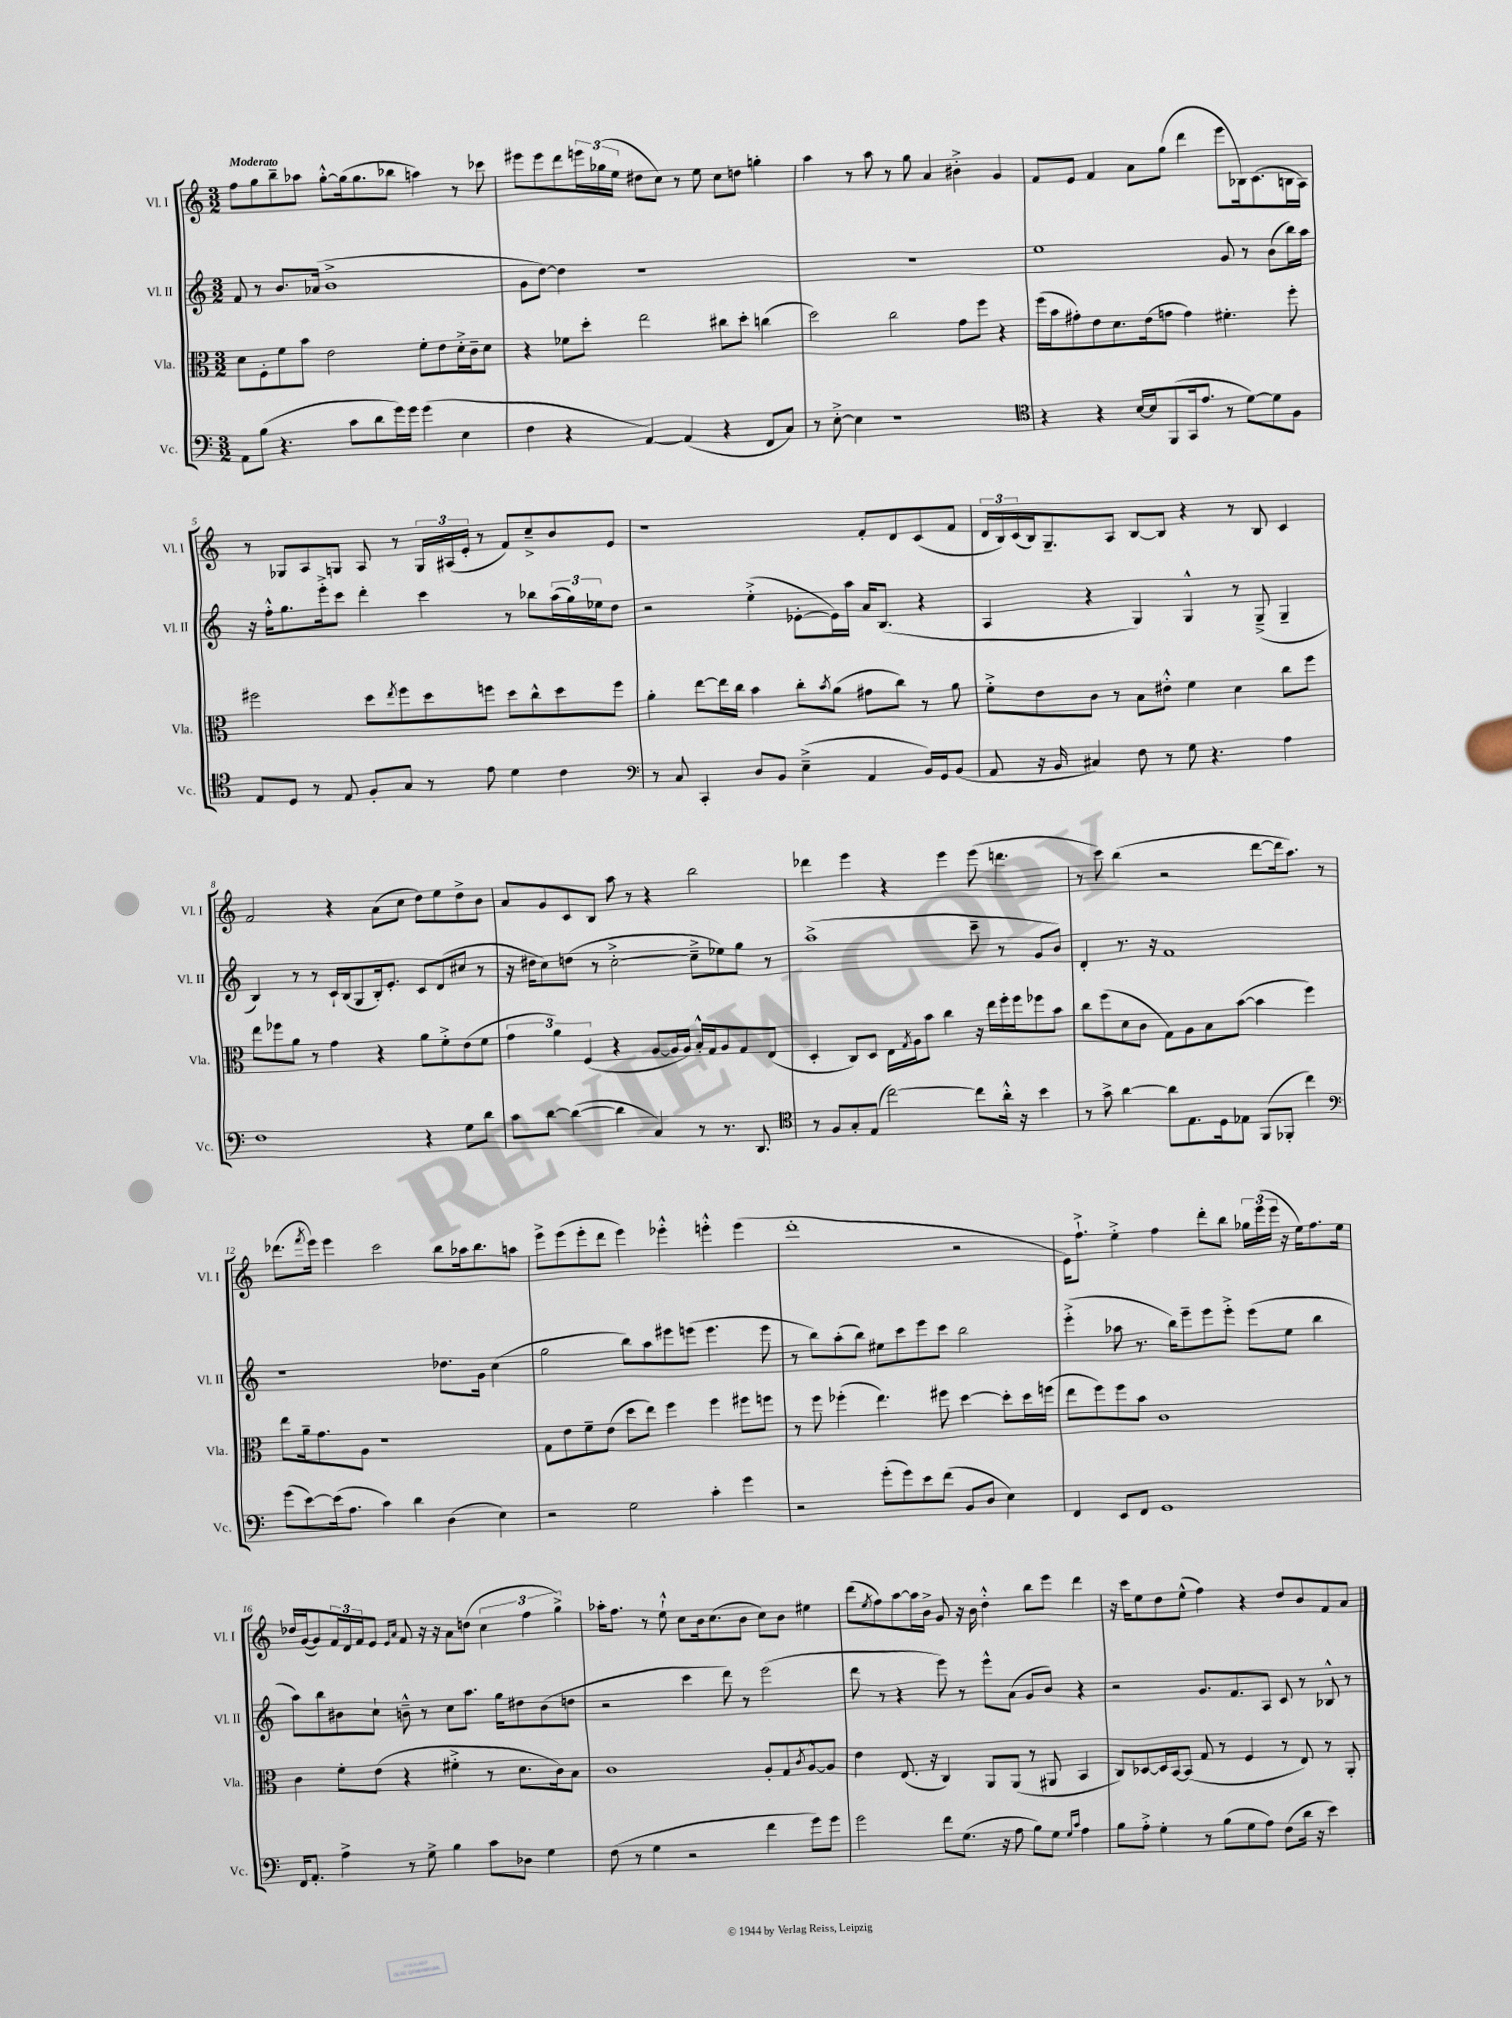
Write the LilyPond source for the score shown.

<<
\new StaffGroup <<
\new Staff = "s0" \with { instrumentName = "Vl. I" shortInstrumentName = "Vl. I" } {
    \clef treble \key c \major \numericTimeSignature \time 3/2 \tempo "Moderato"
    f''8 g''8 b''8-- aes''8 g''8~-.-^ g''16( g''8. bes''8 a''4) r8 ces'''8 |
    eis'''8 eis'''8 d'''8 \tuplet 3/2 { e'''16 ges''16( e''16 } dis''8 c''8) r8 e''8 c''8 d''8 g''4-. |
    a''4 r8 a''8 r8 g''8 a'4 bis'4-.-> g'4 |
    f'8 e'8 f'4 a'8 g''8( d'''4 e'''8 bes16) c'8.( b16 a16) |
    r8 ges8 a8 g8 a8 r8 \tuplet 3/2 { g16 ais16( e'16-. } r8 f'8) c''8---> b'8 e'8 |
    r1 f'8-. d'8 c'8( f'8 |
    \tuplet 3/2 { d'16 b16) c'16( } b16) g8.-- a8 b8~ b8 r4 r8 b8 c'4 |
    f'2 r4 a'8( c''8 d''8) e''8 d''8-> b'8 |
    a'8 g'8 c'8 b8 a''8 r8 r4 b''2 |
    des'''4 e'''4 r4 e'''4 e'''8( d'''4. |
    r8 c'''8) b''4( r2 d'''8~ d'''16 a''8.) r8 |
    des'''8.( \acciaccatura { f'''8 } e'''16) e'''4 c'''2 b''8 aes''16 b''8. a''8 |
    e'''8-> e'''8( e'''8-. d'''8 e'''4) ees'''4-.-^ e'''4-.-^ e'''4( |
    d'''1-. r2 |
    e'16) f''8.-!-> e''4-.-> f''4 d'''8-. b''8 \tuplet 3/2 { ges''16 e'''16( e'''16 } r16 e''16) f''8. e''16 |
    des''16 g'16~( g'8) \tuplet 3/2 { f'16 d'16 f'16 } e'8 \grace { e'16 a'16 } f'8 r16 r16 a'8 d''8( \tuplet 3/2 { c''4 f''4 g''4->) } |
    aes''16-. f''8. r8 e''8-!-^ c''8 b'16 c''8.( b'8 c''8) b'8 eis''4 |
    d'''8( \acciaccatura { e''8 } f''8) a''8~ a''16 b'16-> g'8 r16 b'16 d''4-.-^ b''8 e'''8 d'''4 |
    r16 c'''16 e''8 d''8 e''8-^( f''4) r4 d''8 b'8 f'8 a'8 \bar "|." |
}
\new Staff = "s1" \with { instrumentName = "Vl. II" shortInstrumentName = "Vl. II" } {
    \clef treble \key c \major \numericTimeSignature \time 3/2
    f'8 r8 b'8. aes'16( b'1-> |
    g'8 d''8~) d''4 r1 |
    r1. |
    e''1 g'8 r8 b'8( b''16) a''16 |
    r16 f''16-.-^ g''8. e'''16-.-> c'''8 d'''4-. c'''4 r8 bes''8 \tuplet 3/2 { a''16( g''16) ees''16 } d''8 |
    r2 e''4-.->( ees'8~-. ees'16) a''16 a'16 b8.( r4 |
    a4 r4 g4) g4-^ r8 g8--->( g4-- |
    b4) r8 r8 c'16-! b16( g8 b16-.) e'8.-. c'8 d'8( cis''8 r8 |
    r16 dis''16 c''8) d''8( r8 c''2~-.-> c''8---> ees''8) g''8 r8 |
    a''1->( c'''8-- r8 g'8 b'8) |
    d'4-. r8. r16 f'1 |
    r1 des''8. g'16 c''4( |
    g''2 b''8) a''8 eis'''8 e'''8( e'''4. e'''8 |
    r8 b''8) a''8-.( b''8) eis''8 c'''8 e'''8 c'''8 b''2 |
    e'''4-.->( aes''8 r8. b''16) e'''8-- e'''8 e'''8-.-> e'''8( e''8 b''4 |
    a''8) b''8 bis'8 c''8-! b'8---^ r8 c''8 a''8. g''16 dis''8 b'8( d''8 |
    r2 c'''4 d'''8) r8 e'''2( |
    d'''8 r8 r4 e'''8) r8 e'''8-^ a'8( g'8 b'8) r4 |
    r2 g'8. f'8. a8 c'8 r8 bes8-^ r8 \bar "|." |
}
\new Staff = "s2" \with { instrumentName = "Vla." shortInstrumentName = "Vla." } {
    \clef alto \key c \major \numericTimeSignature \time 3/2
    d'8 f8-. f'8 b'8 e'2 f'8-. e'8 d'16-.-> c'16-- d'8 |
    r4 fes'8 d''8-. e''2 cis''8 d''8-. c''4( |
    d''2) c''2 g'8 f''8 r4 |
    f''16( b'16 gis'8-.) e'8 d'8. e'16( g'8 g'4) fis'4.-. f''8-. |
    fis''2 d''8 \acciaccatura { e''8 } fis''8 d''8 f''8 d''8 c''8-^ d''8 f''8 |
    a'4-. e''8~ e''16 c''16 b'4 c''8-. \acciaccatura { b'8 } a'8( gis'8 c''8) r8 a'8 |
    f'8-.-> e'8 c'8 r8 b8 eis'8-.-^ f'4 d'4 c''8 f''8 |
    e''8 fes''8 a'8 r8 g'4 r4 a'8 f'8-.-> e'8( f'8 |
    \tuplet 3/2 { g'4 a'4) f4( } r4 a8~ a16 a16) b16-.-^ g16 a8 g8 e8( |
    d4-. c8) d8 e16 \acciaccatura { g8 } a16 b'8 c''4 r16 e''16 f''16-. f''16 fes''8 b'8 |
    c''8 f''8( d'8 c'8 g8) a8 b8 b'8~( b'4 f''4) |
    e''8 a'16-- g'8. a8 r1 |
    g8 e'8 f'8-- e'8( d''8 e''8) f''4 f''4 fis''8 f''8 |
    r8 f''8 fes''4-.( e''4.) fis''8 d''4~ d''8-. d''16 f''16( |
    e''8 f''8) f''8 b'8 c'1 |
    c'4 f'8-. e'8( r4 fis'4-.-> r8 d'8. c'16) b8 |
    c'1 a8-. g8 \acciaccatura { c'8 } a8~-^ a8 |
    e'4 e8.( r16 c4) a,8 a,8( r8 ais,8 b,4 |
    c8) des8~ des16 b,16~ b,8( g8 r8 f4 r8 e8) r8 a,8-. \bar "|." |
}
\new Staff = "s3" \with { instrumentName = "Vc." shortInstrumentName = "Vc." } {
    \clef bass \key c \major \numericTimeSignature \time 3/2
    a,8 b8( r4. c'8 d'8 g'16) g'16 g'4( e4 |
    f4 r4 a,4~) a,4( r4 f,8 c8) |
    r8 e8~-.-> e4 r1 |
    \clef tenor r4 r4 b16~ b16 f,8( g,16 e'8. r8 d'8~) d'8 f8 |
    e8 d8 r8 e8 f8-. g8 r8 e'8 d'4 c'4 |
    \clef bass r8 c8 c,4-. d8 b,8 e4--->( a,4 b,16) g,16 b,8( |
    a,8 r16 b,16 cis4) f8 r8 g8 r4. a4 |
    f1 r4 g8 d'8 |
    c'8 d'8~ d'4~( d'4 c4) r8 r8. d,8. |
    \clef tenor r8 f8 g8-. e8( c''2~) c''8 a'16-.-^ r16 b'4 |
    r8 g'8-> a'4~ a'8 e8. d16 ees8 f,8( fes,8-. c''4) |
    \clef bass g'8( e'8~) e'16( a8. c'4) d'4 d4( e4) |
    r2 g2 c'4-. g'4 |
    r2 g'8-.( g'8) e'8 f'8( b,8 d8 e4) |
    f,4 e,8 f,8 g,1 |
    f,16 a,8.-. a4-> r8 g8-> b4 c'8 des8 g4 |
    f8( r8 g4 r2 f'4 g'8) g'8 |
    g'2 f'8 g8.( r16 a8 b8) g8 \grace { g16 c'16 } a4 |
    b8 a8-.-> g4-. r8 b8( g8 a8) f8( d'16 r16 e'4) \bar "|." |
}
>>
>>
